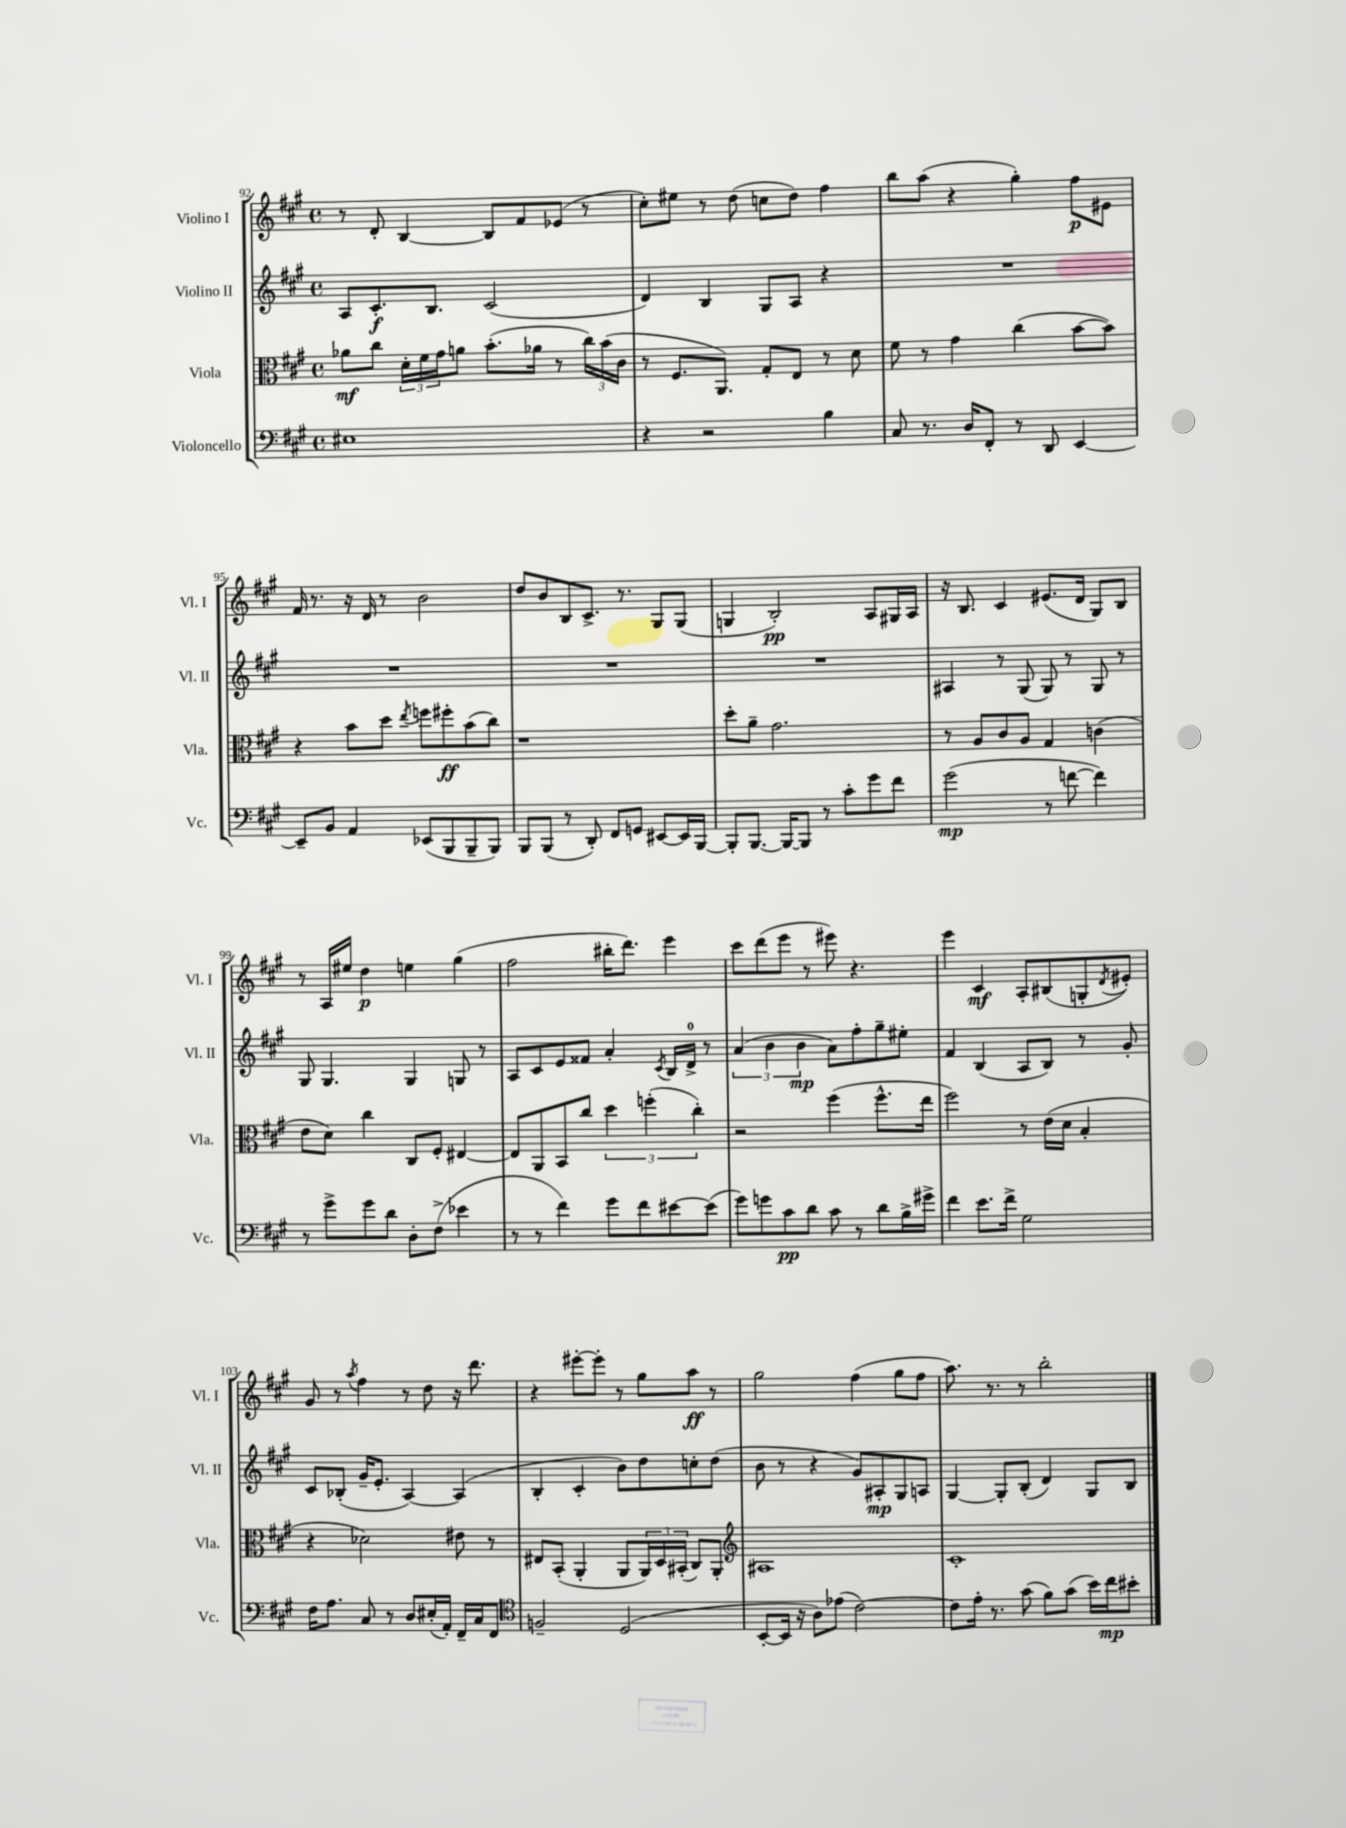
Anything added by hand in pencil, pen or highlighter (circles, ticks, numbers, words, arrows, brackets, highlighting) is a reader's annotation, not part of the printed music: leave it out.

**kern	**kern	**kern	**kern
*staff4	*staff3	*staff2	*staff1
*clefF4	*clefC3	*clefG2	*clefG2
*k[f#c#g#]	*k[f#c#g#]	*k[f#c#g#]	*k[f#c#g#]
*M4/4	*M4/4	*M4/4	*M4/4
*met(c)	*met(c)	*met(c)	*met(c)
1E#	8a-	8A	8r
.	8cc#	8.c#'	8d'
.	24d'	.	[4B
.	24f#	.	.
.	.	8.B	.
.	24g#	.	.
.	8a	.	.
.	(8.b'	(2c#	8B]
.	.	.	8f#
.	16a-	.	.
.	8r	.	(8e-
.	24cc#)	.	8r
.	(24b	.	.
.	24c#	.	.
=	=	=	=
4r	8r	4d)	8cc#')
.	8.F#	.	8ee#
2r	.	4B	8r
.	8.AA)	.	.
.	.	.	(8dd
.	8G#'	8G#	8cc
.	8E	8A	8dd)
4B	8r	4r	4ff#
.	8d	.	.
=	=	=	=
8C#	8f#	1r	8bb
8.r	8r	.	(8aa
.	4g#	.	4r
16D	.	.	.
8FF#'	.	.	.
8r	(4cc#	.	4gg#')
8DD	.	.	.
[4EE	[8b	.	8ff#
.	8b])	.	8e#
=	=	=	=
8EE~]	4r	1r	16f#
.	.	.	8.r
8BB	.	.	.
4AA	8b	.	16r
.	.	.	16d
.	8dd	.	8r
.	8qee	.	.
(8EE-	8ff	.	2b
8BBB	8ff#'	.	.
8BBB~	(8b	.	.
8BBB)	8cc#)	.	.
=	=	=	=
8BBB	1r	1r	8dd
(8BBB	.	.	8b
8r	.	.	8B
8DD')	.	.	8.c#^
8FF#	.	.	.
.	.	.	8.r
8GG	.	.	.
[8EE#	.	.	8G#
16EE#]	.	.	(8G#
[16BBB	.	.	.
=	=	=	=
8BBB']	8dd'	1r	4G
[8.BBB	8a~	.	.
.	2.g#	.	2B')
16BBB_	.	.	.
8BBB]	.	.	.
8r	.	.	.
8c#'	.	.	.
8g#	.	.	8A
8f#	.	.	16G#
.	.	.	16A
=	=	=	=
(2g#	8r	4A#	16r
.	.	.	8.B
.	8A	.	.
.	8c#	8r	4c#
.	8A	(8G#	.
8r	4G#	8G#)	(8.e#
[8f	.	8r	.
.	.	.	16d
4f])	(4c	8G#	8G#)
.	.	8r	8B
=	=	=	=
8r	8e	8G#	8r
8g#^	8d)	4.G#	16A
.	.	.	16ee#
8g#	4cc#	.	4dd
8d	.	.	.
8D'	8C#	4G#	4ee
(8F#^	8F#'	.	.
4e-	[4E#	8G	(4gg#
.	.	8r	.
=	=	=	=
8r	8E#]	8A	2ff#
8r	8AA	8c#	.
4f#)	8BB	8e	.
.	8cc#	8f##	.
8g#	6dd	4a'	16bb#'
.	.	.	8.ddd)
8f#	.	.	.
.	(6ff'	.	.
.	.	8qc#	.
[8e#	.	16B	4eee
.	.	16d^	.
.	6cc#')	.	.
(8e#]	.	8r	.
=	=	=	=
8g#)	2r	(6a	8ccc#
8g	.	.	(8ddd
.	.	6b	.
8c#	.	.	8eee
.	.	6b	.
8d	.	.	8r
8c#	(4ff#	8a)	8eee#)
8r	.	8ff#'	4.r
8d	8.ff#^^	8gg#~	.
16B^	.	8ee#'	.
16g#^	16ee	.	.
=	=	=	=
4f#	2ff#)	4f#	4eee
8.e	.	(4B	4c#
16f#^	.	.	.
2G#	8r	8A	8A'
.	(16e	8B)	(8B#
.	16d	.	.
.	4B'	8r	8G'
.	.	.	8qd
.	.	8g#'	8e#')
=	=	=	=
16F#	4r	8c#	8g#
8.A	.	.	.
.	.	(8B-'	8r
.	.	.	8qaa
8C#	2d-)	16g#~	4ff#
.	.	8.e'	.
8r	.	.	.
8D	.	[4A)	8r
(16E#'	.	.	8dd
16AA')	.	.	.
16FF#~	8e#	(4A]	16r
16C#	.	.	8.ddd
8FF#	8r	.	.
=	=	=	=
*clefC4	*	*	*
2F~	8E#	4B'	4r
.	(8BB'	.	.
.	4AA'	4c#'	[8eee#'
.	.	.	8eee#']
(2D	8AA	8b)	8r
.	24AA)	8dd	8gg#
.	24D	.	.
.	(24BB#'	.	.
.	8C#)	8cc'	8aa
.	8AA'	(8dd	8r
=	=	=	=
*	*clefG2	*	*
[8BB'	1A#	8b	2gg#
16BB]	.	8r	.
16r	.	.	.
8A)	.	4r	.
(8e-	.	.	.
[2c#)	.	8g#)	(4ff#
.	.	8A#'	.
.	.	8G#	8gg#
.	.	8A	8ff#
=	=	=	=
8c#]	1c#'	[4G#	8.aa)
16e'	.	.	.
8.r	.	.	8.r
.	.	8G#']	.
(8g#	.	(8B'	8r
8f#)	.	4d)	2bb'
(8g#	.	.	.
16b)	.	8G#	.
16cc#	.	.	.
8b#'	.	8B	.
==	==	==	==
*-	*-	*-	*-
